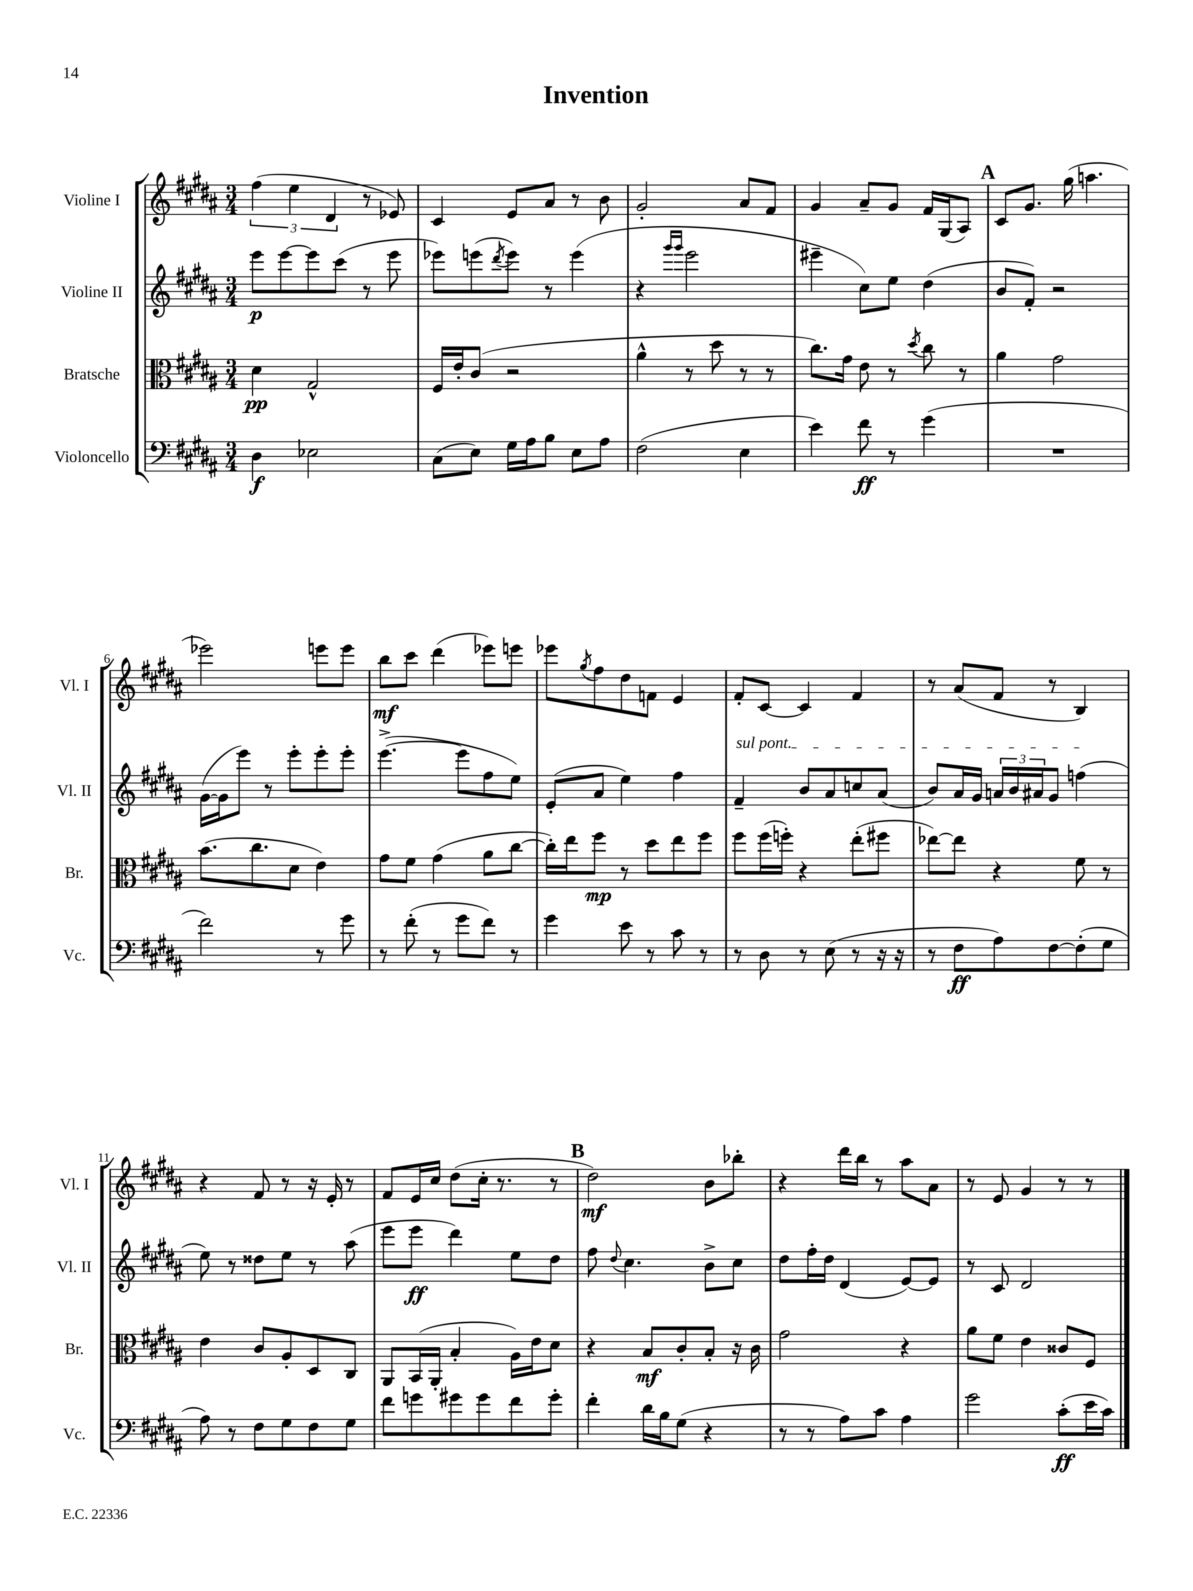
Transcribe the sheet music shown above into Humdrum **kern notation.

**kern	**dynam	**kern	**dynam	**kern	**dynam	**kern	**dynam
*part4	*part4	*part3	*part3	*part2	*part2	*part1	*part1
*staff4	*staff4	*staff3	*staff3	*staff2	*staff2	*staff1	*staff1
*I"Violoncello	*	*I"Bratsche	*	*I"Violine II	*	*I"Violine I	*
*I'Vc.	*	*I'Br.	*	*I'Vl. II	*	*I'Vl. I	*
*clefF4	*	*clefC3	*	*clefG2	*	*clefG2	*
*k[f#c#g#d#a#]	*	*k[f#c#g#d#a#]	*	*k[f#c#g#d#a#]	*	*k[f#c#g#d#a#]	*
*M3/4	*	*M3/4	*	*M3/4	*	*M3/4	*
=1	=1	=1	=1	=1	=1	=1	=1
4D#\	f	4d#\	pp	8eee\L	p	(6ff#\	.
.	.	.	.	[8eee\	.	.	.
.	.	.	.	.	.	6ee\	.
2E-X\	.	2G#^^/	.	8eee\]	.	.	.
.	.	.	.	.	.	6d#/	.
.	.	.	.	(8ccc#\J	.	.	.
.	.	.	.	8r	.	8r	.
.	.	.	.	8eee\	.	8e-X/)	.
=2	=2	=2	=2	=2	=2	=2	=2
(8C#\L	.	16F#/LL	.	8eee-X\L)	.	4c#/	.
.	.	16e'/J	.	.	.	.	.
8E\J)	.	(8c#/J	.	(8eeen\	.	.	.
.	.	.	.	8qddd#/	.	.	.
16G#\LL	.	2r	.	8eee\J)	.	8e/L	.
16A#\J	.	.	.	.	.	.	.
8B\J	.	.	.	8r	.	8a#/J	.
8E\L	.	.	.	(4eee\	.	8r	.
8A#\J	.	.	.	.	.	8b\	.
=3	=3	=3	=3	=3	=3	=3	=3
(2F#\	.	4a#^^\	.	4r	.	2g#'/	.
.	.	.	.	16qqggg#/LL	.	.	.
.	.	.	.	16qqggg#/JJ	.	.	.
.	.	8r	.	2eee\	.	.	.
.	.	8dd#\	.	.	.	.	.
4E\	.	8r	.	.	.	8a#/L	.
.	.	8r	.	.	.	8f#/J	.
=4	=4	=4	=4	=4	=4	=4	=4
4e\)	.	8.cc#\L)	.	4eee#X~\	.	4g#/	.
.	.	16g#\Jk	.	.	.	.	.
8f#\	ff	8e\	.	8cc#\L)	.	8a#~/L	.
8r	.	8r	.	8ee\J	.	8g#/J	.
.	.	8qdd#/	.	.	.	.	.
(4g#\	.	8cc#\	.	(4dd#\	.	16f#/LL	.
.	.	.	.	.	.	(16G#/J	.
.	.	8r	.	.	.	8A#/J)	.
!!LO:REH:place=s1:t=A
=5	=5	=5	=5	=5	=5	=5	=5
2.r	.	4a#\	.	8b/L	.	8c#/L	.
.	.	.	.	8f#'/J)	.	8.g#/J	.
.	.	2g#\	.	2r	.	.	.
.	.	.	.	.	.	(16gg#\	.
.	.	.	.	.	.	4.aan\	.
!!LO:LB:g=z
=6	=6	=6	=6	=6	=6	=6	=6
2f#\)	.	(8.b\L	.	([16g#\LL	.	2eee-X\)	.
.	.	.	.	16g#\J]	.	.	.
.	.	.	.	8eee\J)	.	.	.
.	.	8.cc#\	.	.	.	.	.
.	.	.	.	8r	.	.	.
.	.	8d#\J	.	8eee'\L	.	.	.
8r	.	4e\)	.	8eee'\	.	8eeen\L	.
8g#\	.	.	.	8eee'\J	.	8eee\J	.
=7	=7	=7	=7	=7	=7	=7	=7
8r	.	8g#\L	.	([4.eee^\	.	8bb\L	mf
(8f#'\	.	8f#\J	.	.	.	8ccc#\J	.
8r	.	(4g#\	.	.	.	(4ddd#\	.
8g#\L	.	.	.	8eee\L]	.	.	.
8f#\J)	.	8a#\L	.	8ff#\	.	8eee-X\L)	.
8r	.	[8cc#\J	.	8ee\J)	.	8eeen\J	.
=8	=8	=8	=8	=8	=8	=8	=8
4g#\	.	16cc#'\LL])	.	(8e'/L	.	8eee-X\L	.
.	.	16ee\J	.	.	.	.	.
.	.	.	.	.	.	8qgg#/	.
.	.	8ff#\J	mp	8a#/J	.	8ff#\	.
8e\	.	8r	.	4ee\)	.	8dd#\	.
8r	.	8dd#\L	.	.	.	8fn\J	.
8c#\	.	8ee\	.	4ff#\	.	4e/	.
8r	.	8ff#\J	.	.	.	.	.
=9	=9	=9	=9	=9	=9	=9	=9
!	!	!	!	!LO:TX:a:i:t=sul pont.	!	!	!
8r	.	8ff#\L	.	4f#~/	.	8f#'/L	.
8D#\	.	(16ff#\L	.	.	.	[8c#/J	.
.	.	16ffn'\JJ)	.	.	.	.	.
8r	.	4r	.	8b/L	.	4c#/]	.
(8E\	.	.	.	8a#/	.	.	.
8r	.	(8ee'\L	.	8ccn/	.	4f#/	.
16r	.	8ff#X\J	.	(8a#/J	.	.	.
16r	.	.	.	.	.	.	.
=10	=10	=10	=10	=10	=10	=10	=10
8r	.	[8ee-X\L)	.	8b/L)	.	8r	.
8F#\L	ff	8ee-\J]	.	16a#/L	.	(8a#/L	.
.	.	.	.	16g#/JJ	.	.	.
8A#\)	.	4r	.	24an/LL	.	8f#/J	.
.	.	.	.	24b/	.	.	.
.	.	.	.	24a#X/J	.	.	.
[8F#\	.	.	.	8g#/J	.	8r	.
(8F#'\]	.	8f#\	.	(4ffn\	.	4B/)	.
8G#\J	.	8r	.	.	.	.	.
!!LO:LB:g=z
=11	=11	=11	=11	=11	=11	=11	=11
8A#\)	.	4e\	.	8ee\)	.	4r	.
8r	.	.	.	8r	.	.	.
8F#\L	.	8c#/L	.	8dd##X\L	.	8f#/	.
8G#\	.	8A#'/	.	8ee\J	.	8r	.
8F#\	.	8D#/	.	8r	.	16r	.
.	.	.	.	.	.	16e'/	.
8G#\J	.	8C#/J	.	(8aa#\	.	8r	.
=12	=12	=12	=12	=12	=12	=12	=12
8f#\L	.	8AA#/L	.	8eee\L	.	8f#/L	.
8gn\	.	(16BB/L	.	8eee\J	ff	16e/L	.
.	.	16AA#'/JJ	.	.	.	16cc#/JJ	.
8g#X\	.	4B'/	.	4ddd#\)	.	(8dd#\L	.
8g#\	.	.	.	.	.	16cc#'\Jk	.
.	.	.	.	.	.	8.r	.
8f#\	.	16A#\LL)	.	8ee\L	.	.	.
.	.	16e\J	.	.	.	.	.
8g#'\J	.	8d#\J	.	8dd#\J	.	8r	.
!!LO:REH:place=s1:t=B
=13	=13	=13	=13	=13	=13	=13	=13
4f#'\	.	4r	.	8ff#\	.	2dd#\)	mf
.	.	.	.	8qqdd#/	.	.	.
.	.	.	.	4.cc#\	.	.	.
16d#\LL	.	8B/L	mf	.	.	.	.
16B\J	.	.	.	.	.	.	.
(8G#\J	.	8c#'/	.	.	.	.	.
4r	.	8B'/J	.	8b^\L	.	8b\L	.
.	.	16r	.	8cc#\J	.	8bb-X'\J	.
.	.	16c#\	.	.	.	.	.
=14	=14	=14	=14	=14	=14	=14	=14
8r	.	2g#\	.	8dd#\L	.	4r	.
8r	.	.	.	16ff#'\L	.	.	.
.	.	.	.	16dd#\JJ	.	.	.
8A#\L)	.	.	.	(4d#/	.	16ddd#\LL	.
.	.	.	.	.	.	16bb\JJ	.
8c#\J	.	.	.	.	.	8r	.
4A#\	.	4r	.	[8e/L)	.	8aa#\L	.
.	.	.	.	8e/J]	.	8a#\J	.
=15	=15	=15	=15	=15	=15	=15	=15
2g#\	.	8a#\L	.	8r	.	8r	.
.	.	8f#\J	.	8c#/	.	8e/	.
.	.	4e\	.	2d#/	.	4g#/	.
(8c#'\L	ff	8c##X/L	.	.	.	8r	.
16e\L	.	8F#/J	.	.	.	8r	.
16c#\JJ)	.	.	.	.	.	.	.
==	==	==	==	==	==	==	==
*-	*-	*-	*-	*-	*-	*-	*-
